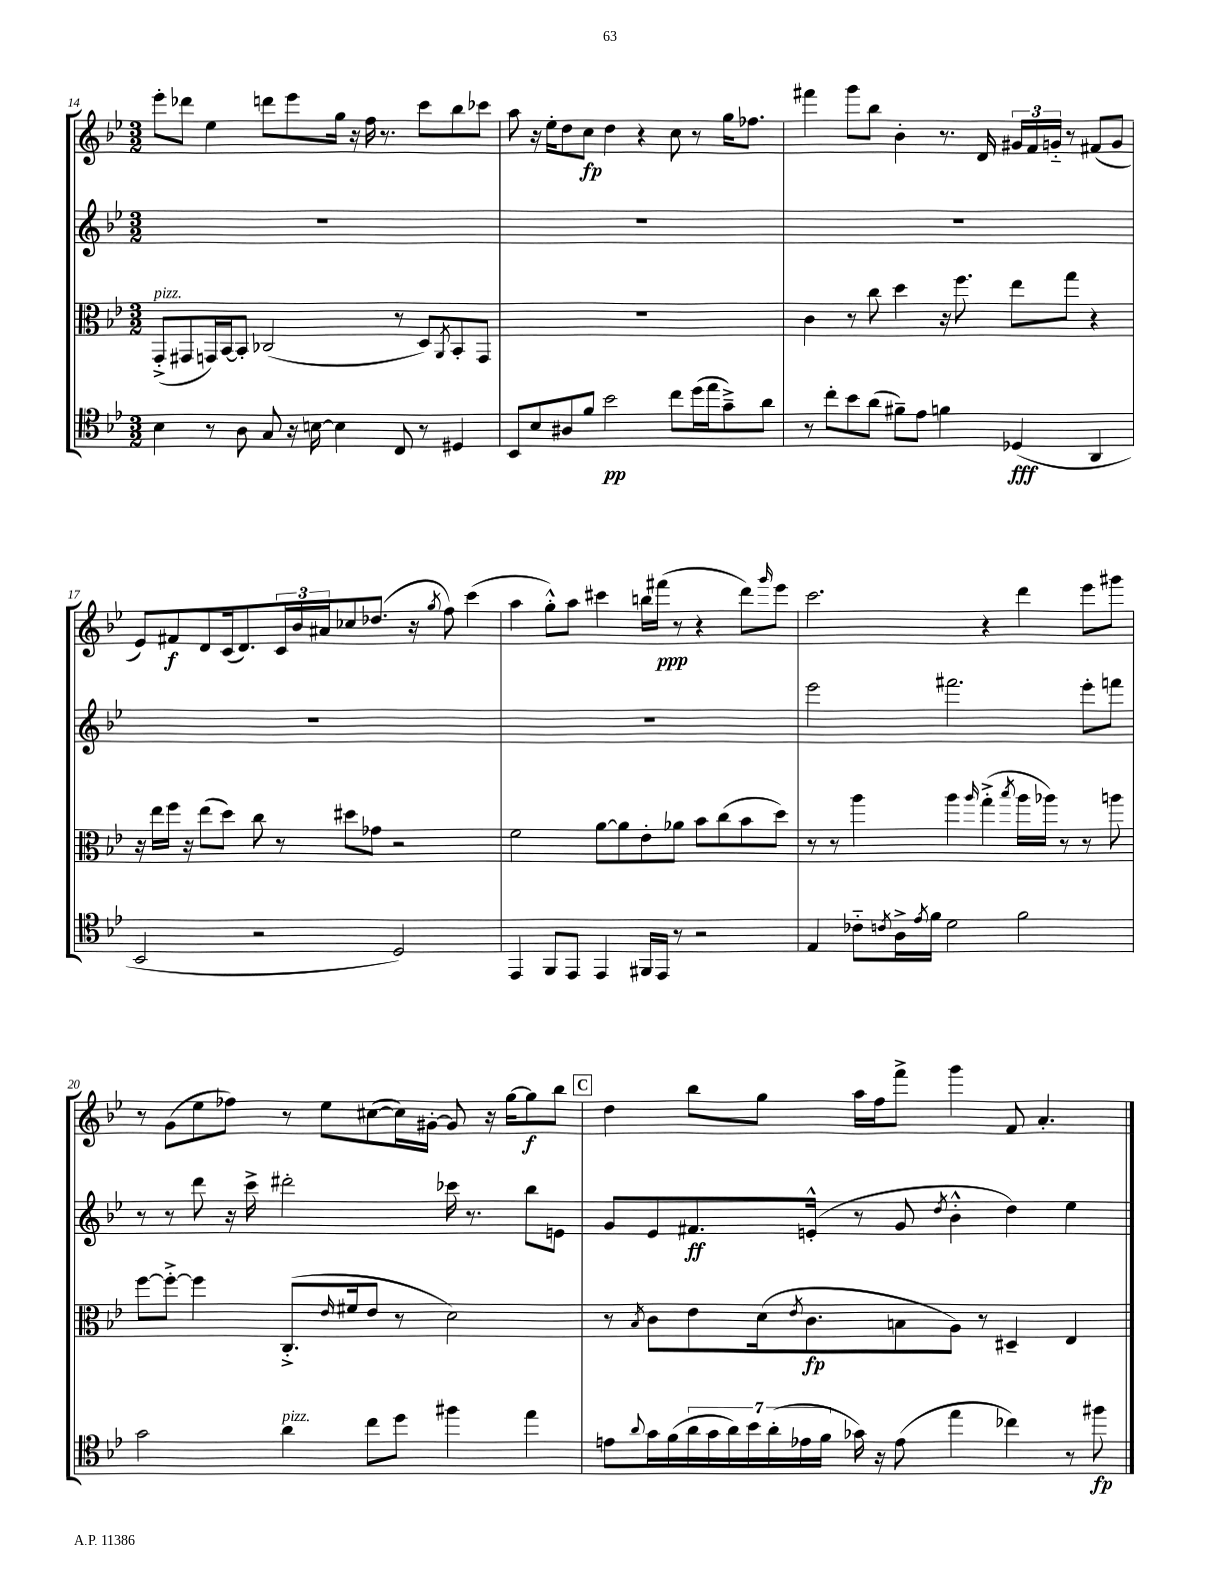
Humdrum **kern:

**kern	**kern	**kern	**kern
*staff4	*staff3	*staff2	*staff1
*clefC4	*clefC3	*clefG2	*clefG2
*k[b-e-]	*k[b-e-]	*k[b-e-]	*k[b-e-]
*M3/2	*M3/2	*M3/2	*M3/2
4B-\	(8GG'^/L	1.r	8eee-'\L
.	8GG#/	.	8ddd-\J
8r	16GG/L)	.	4ee-\
.	[16BB-/J	.	.
8A\	8BB-'/]J	.	.
8G/	(2C-/	.	8ddd\L
16r	.	.	8eee-\
[16B\	.	.	.
4B\]	.	.	16gg\Jk
.	.	.	16r
.	.	.	16ff\
.	.	.	8.r
8C/	8r	.	.
8r	8D/L)	.	8ccc\L
.	8qAA/	.	.
4D#/	8BB-'/	.	8bb-\
.	8GG/J	.	8ccc-\J
=	=	=	=
8BB-/L	1.r	1.r	8aa\
8B-/	.	.	16r
.	.	.	16ee-'\LK
8A#/	.	.	8dd\
8f/J	.	.	8cc\J
2b-\	.	.	4dd\
.	.	.	4r
8cc\L	.	.	8cc\
(16dd\L	.	.	8r
16ee-\J	.	.	.
8g~^\)	.	.	16gg\LK
.	.	.	8.ff-\J
8a\J	.	.	.
=	=	=	=
8r	4c\	1.r	4fff#\
8cc'\L	.	.	.
8b-\	8r	.	8ggg\L
(8a\J	8cc\	.	8bb-\J
8f#~\L)	4dd\	.	4b-'\
8e-\J	.	.	.
4f\	16r	.	8.r
.	8.ff\	.	.
.	.	.	16d/
(4D-/	8ee-\L	.	24g#/LL
.	.	.	24f/
.	.	.	24g'~/JJ
.	8gg\J	.	8r
4AA/	4r	.	(8f#/L
.	.	.	8g/J
=	=	=	=
2BB-/	16r	1.r	8e-/L)
.	16ee-\LL	.	.
.	16ff\JJ	.	8f#/
.	16r	.	.
.	(8ee-\L	.	8d/
.	8dd\J)	.	(16c/k
.	.	.	8.d/)
2r	8cc\	.	.
.	8r	.	24c/L
.	.	.	24b-/
.	.	.	24a#/J
.	8dd#\L	.	8cc-/
.	8g-\J	.	(8.dd-/J
2D/)	2r	.	.
.	.	.	16r
.	.	.	8qgg/
.	.	.	8ff\)
.	.	.	(4ccc\
=	=	=	=
4EE-/	2f\	1.r	4aa\
8FF/L	.	.	8gg'^^\L)
8EE-/J	.	.	8aa\J
4EE-/	[8a\L	.	4ccc#\
.	8a\]	.	.
16FF#/LL	8e-'\	.	16bb\LL
16EE-/JJ	.	.	(16fff#\JJ
8r	8a-\J	.	8r
2r	8b-\L	.	4r
.	(8cc\	.	.
.	8b-\	.	8ddd\L)
.	.	.	16qqggg/
.	8dd\J)	.	8eee-\J
=	=	=	=
4E-/	8r	2eee-\	2.ccc\
.	8r	.	.
8c-'~\L	4aa\	.	.
8qc/	.	.	.
16A^\L	.	.	.
8qe-/	.	.	.
16f\JJ	.	.	.
2d\	4aa\	2.fff#\	.
.	16qqaa/	.	.
.	(4gg'^\	.	4r
.	8qbb-/	.	.
2f\	16aa\LL	.	4ddd\
.	16aa-\JJ)	.	.
.	8r	.	.
.	8r	8eee-'\L	8eee-\L
.	8aa\	8fff\J	8ggg#\J
=	=	=	=
2g\	[8ff\L	8r	8r
.	8ff'^\_J	8r	(8g\L
.	4ff\]	8ddd\	8ee-\
.	.	16r	8ff-\J)
.	.	16ccc^\	.
4a\	(8.C'^/L	2ddd#'\	8r
.	.	.	8ee-\L
.	16qqe-/	.	.
.	16f#/k	.	.
8cc\L	8e-/J	.	([8cc#\
8dd\J	8r	.	16cc#\]L)
.	.	.	[16g#'\JJ
4ff#\	2d\)	16ccc-\	8g#/]
.	.	8.r	.
.	.	.	16r
.	.	.	[16gg\LK
4ee-\	.	8bb-\L	8gg\]
.	.	8e\J	8bb-\J
=	=	=	=
8e\L	8r	8g/L	4dd\
8qqa/	8qB-/	.	.
16g\L	8c\L	8e-/	.
(16f\	.	.	.
28a\	8e-\	8.f#/	8bb-\L
28g\	.	.	.
28a\)	.	.	.
28b-\	.	.	.
.	(16d\k	.	8gg\J
(28a'\	.	.	.
28e-\	.	.	.
.	8qe-/	.	.
.	8.c\	(16e'^^/Jk	.
28f\JJ	.	.	.
16g-\)	.	8r	16aa\LL
16r	.	.	16ff\J
(8e-\	8B\	8g/	8fff^\J
.	.	8qdd/	.
4ee-\	8A\J)	4b-'^^\	4ggg\
.	8r	.	.
4cc-\)	4D#~/	4dd\)	8f/
.	.	.	4.a'/
8r	4E-/	4ee-\	.
8ff#\	.	.	.
==	==	==	==
*-	*-	*-	*-
